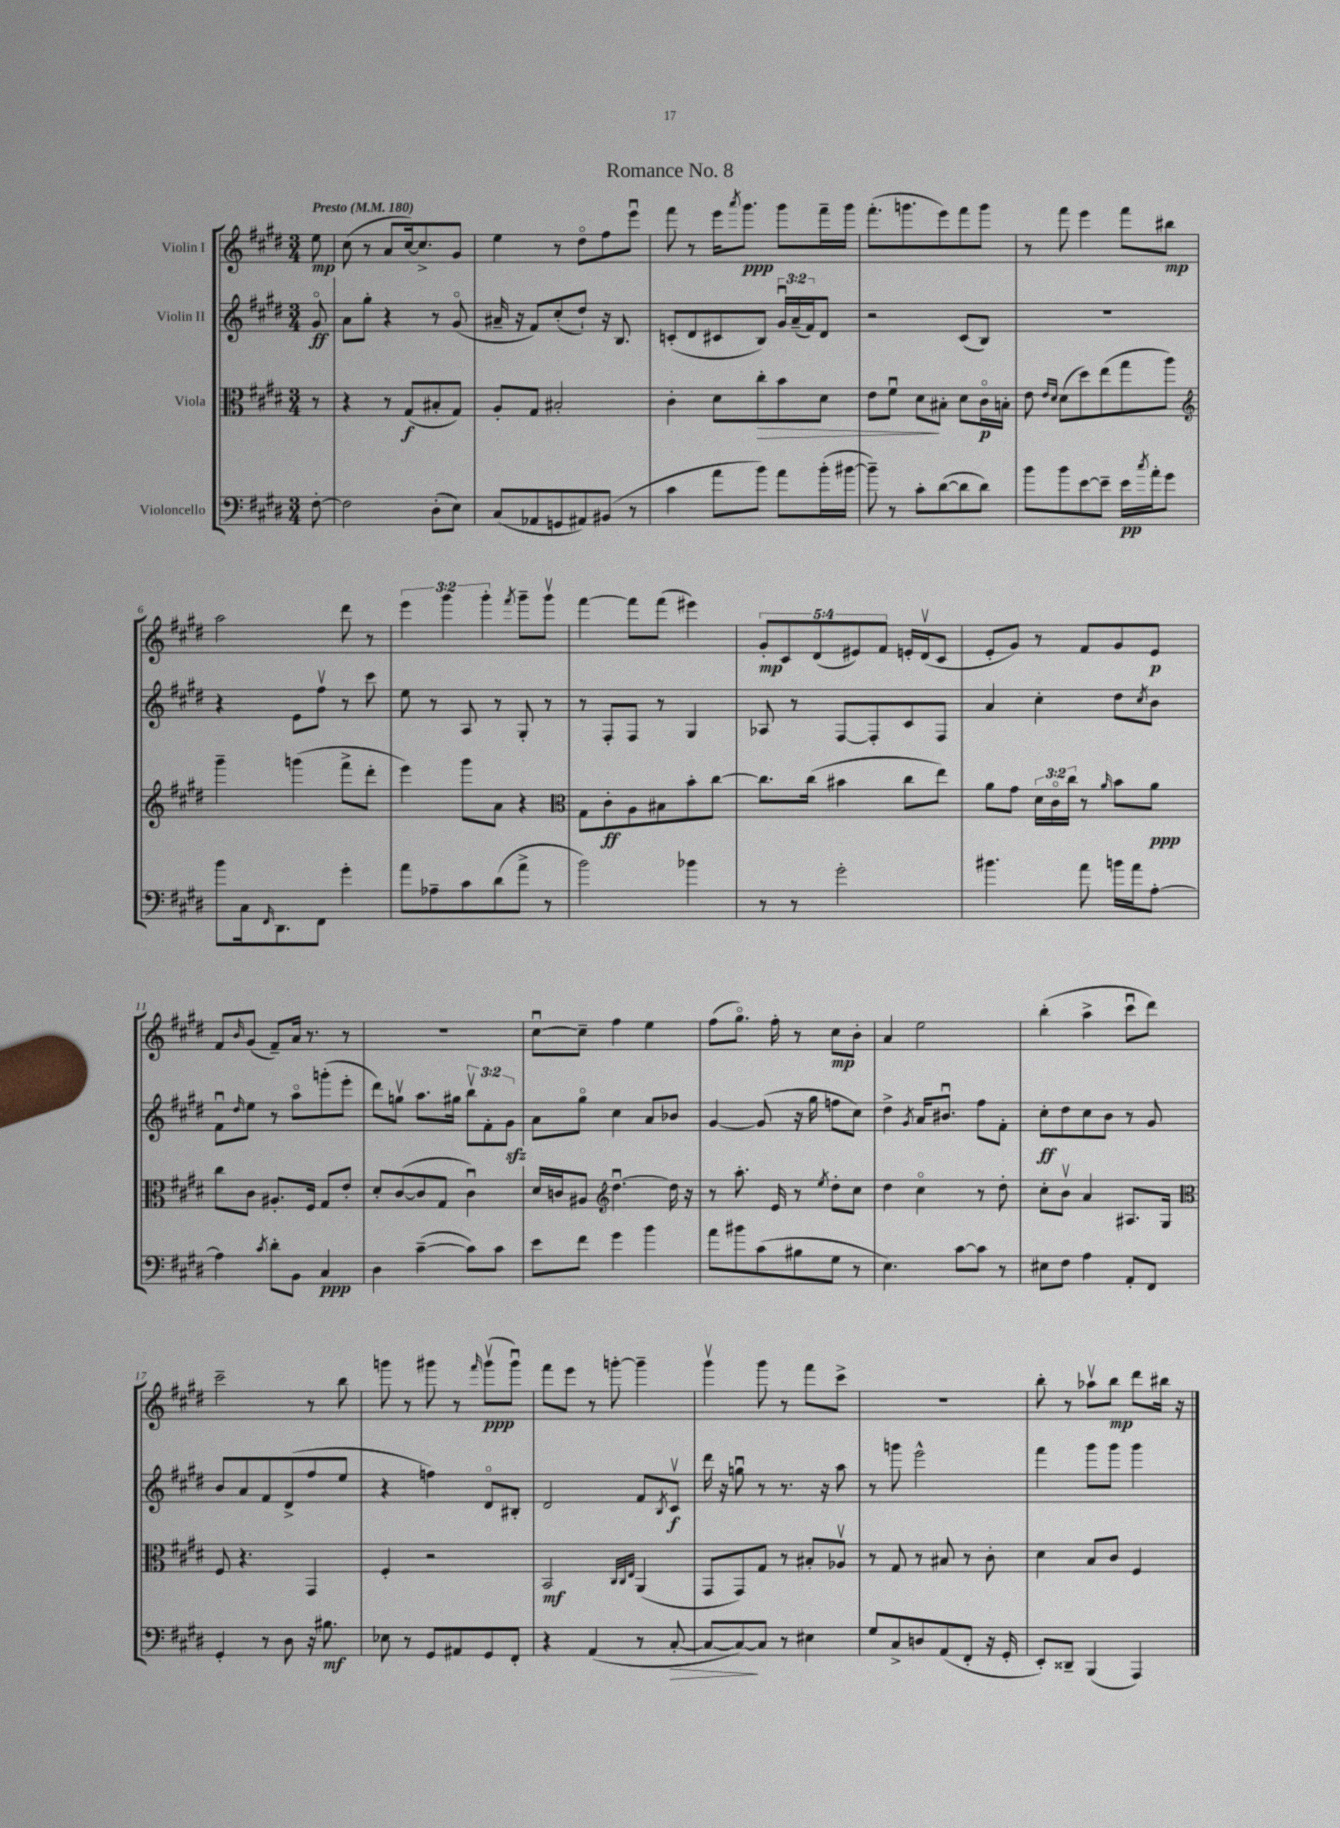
\header { title = "Romance No. 8" }
<<
\new StaffGroup <<
\new Staff = "s0" \with { instrumentName = "Violin I" } {
    \clef treble \key e \major \numericTimeSignature \time 3/4 \override Staff.TupletNumber.text = #tuplet-number::calc-fraction-text \partial 8 \tempo "Presto" 4 = 180
    e''8\mp |
    cis''8( r8 a'8 cis''16~) cis''8.-> gis'8 |
    e''4 r8 dis''8\flageolet fis''8 e'''8\downbow |
    fis'''8 r8 e'''16 \acciaccatura { a'''8 } gis'''8.\ppp gis'''8 fis'''16-- gis'''16 |
    fis'''8.-.( g'''8. e'''8) fis'''8 g'''8 |
    r8 fis'''8 e'''4 fis'''8 bis''8\mp |
    a''2 dis'''8 r8 |
    \tuplet 3/2 { e'''4 gis'''4 gis'''4-. } \acciaccatura { fis'''8 } gis'''8-- gis'''8\upbow |
    fis'''4~ fis'''8 fis'''8( eis'''4) |
    \tuplet 5/4 { gis'8-.\mp cis'8 dis'8( eis'8) fis'8 } e'16-. dis'16\upbow( cis'8 |
    e'8-. gis'8) r8 fis'8 gis'8 e'8\p |
    fis'8 \grace { b'16 } gis'8( fis'8--) a'16 r8. r8 |
    R2. |
    cis''8~\downbow cis''8-- fis''4 e''4 |
    fis''8( gis''8.\flageolet) fis''16-. r8 cis''8\mp b'8-. |
    a'4 e''2 |
    b''4-.( a''4-> cis'''8\downbow dis'''8) |
    cis'''2-- r8 b''8 |
    g'''8 r8 gis'''8 r8 \grace { fis'''16 } gis'''8\upbow\ppp( gis'''8\downbow) |
    fis'''8 e'''8 r8 g'''8~-. g'''4-- |
    gis'''4\upbow gis'''8 r8 fis'''8 cis'''8-> |
    R2. |
    b''8-. r8 aes''8\upbow b''8\mp dis'''8 bis''16 r16 \bar "|." |
}
\new Staff = "s1" \with { instrumentName = "Violin II" } {
    \clef treble \key e \major \numericTimeSignature \time 3/4 \override Staff.TupletNumber.text = #tuplet-number::calc-fraction-text \partial 8
    gis'8\flageolet\ff |
    a'8 gis''8-. r4 r8 gis'8\flageolet( |
    ais'16-- r16 fis'8) cis''8-.( dis''8-!) r16 b8. |
    c'8-.( dis'8 cis'8 b8) \tuplet 3/2 { gis'16\downbow a'16--( fis'16) } dis'8 |
    r2 cis'8( b8) |
    R2. |
    r4 e'8 fis''8\upbow r8 cis'''8 |
    e''8 r8 a8 r8 gis8-. r8 |
    r8 fis8-. fis8 r8 gis4 |
    aes8 r8 fis8~ fis8-. cis'8 fis8 |
    a'4 cis''4-. dis''8 \acciaccatura { cis''8 } b'8 |
    fis'8\downbow \grace { dis''16 } e''8 r8 a''8\flageolet g'''8-.( e'''8-. |
    dis'''8) g''8\upbow a''8. gis''16 \tuplet 3/2 { b''8\upbow fis'8-. gis'8\sfz } |
    a'8 gis''8\flageolet cis''4 a'8 bes'8 |
    gis'4~ gis'8( r16 gis''16 f''8 cis''8) |
    dis''4-> \acciaccatura { gis'8 } a'16 bis'8.\downbow fis''8 fis'8-. |
    cis''8-.\ff dis''8 cis''8 b'8 r8 gis'8 |
    b'8 a'8 fis'8 dis'8->( fis''8 e''8 |
    r4 f''4) dis'8\flageolet bis8-. |
    dis'2 fis'8 \acciaccatura { b8 } cis'8\upbow\f |
    dis'''16 r16 g''8\downbow r8 r8. r16 a''8 |
    r8 g'''8 e'''2-^ |
    fis'''4 gis'''8 gis'''8 gis'''4 \bar "|." |
}
\new Staff = "s2" \with { instrumentName = "Viola" } {
    \clef alto \key e \major \numericTimeSignature \time 3/4 \override Staff.TupletNumber.text = #tuplet-number::calc-fraction-text \partial 8
    r8 |
    r4 r8 gis8\f( bis8-. gis8) |
    a8-. gis8 bis2-. |
    cis'4-. dis'8 cis''8-.\> b'8 dis'8 |
    e'8 fis'8\downbow dis'8\! bis8-. dis'8 cis'16\flageolet\p b16-. |
    e'8 \grace { e'16 dis'16 } dis'8( dis''8) e''8( gis''8 a''8) |
    \clef treble gis'''4-- g'''4( fis'''8-> dis'''8-. |
    e'''4) gis'''8 a'8 r4 |
    \clef alto gis8 cis'8-.\ff a8 bis8 b'8-. cis''8~ |
    cis''8. cis''16( bis'4 cis''8 e''8) |
    a'8 gis'8 \tuplet 3/2 { dis'16 cis'16\flageolet cis''16 } r8 \grace { a'16 } b'8 a'8\ppp |
    cis''8 cis'8 ais8.-. fis16 gis8 e'8-. |
    dis'8-. cis'8~( cis'8 gis8 cis'4\downbow) |
    dis'16 c'16 ais8 \clef treble dis''4.~\downbow dis''16 r16 |
    r8 a''8.-. e'16 r8 \acciaccatura { e''8 } dis''8-. cis''8 |
    dis''4 cis''4\flageolet r8 dis''8-. |
    cis''8-. b'8\upbow a'4 ais8. gis16 |
    \clef alto fis8 r4. gis,4 |
    fis4-. r2 |
    b,2\mf \grace { cis32 cis32 e32 } a,4( |
    gis,8 gis,8) gis8 r8 bis8-. aes8\upbow |
    r8 gis8 r8 bis8 r8 cis'8-. |
    dis'4 b8 cis'8 fis4 \bar "|." |
}
\new Staff = "s3" \with { instrumentName = "Violoncello" } {
    \clef bass \key e \major \numericTimeSignature \time 3/4 \partial 8
    fis8~-. |
    fis2 dis8-.( e8) |
    cis8( aes,8 g,8 ais,8) bis,8( r8 |
    cis'4 a'8 b'8) a'8 b'16-.( bis'16~ |
    bis'8--) r8 cis'8-. dis'8~( dis'8 dis'8) |
    b'8 b'8 e'8~ e'8-- e'16\pp \acciaccatura { cis''8 } a'16-. gis'8 |
    b'8 cis16 \grace { fis,16 } dis,8. fis,8 gis'4-. |
    a'8 aes8-- cis'8 dis'8( a'8-> r8 |
    b'2) bes'4 |
    r8 r8 gis'2-. |
    bis'4. a'8 b'16 a'16 a8~-. |
    a4 \acciaccatura { cis'8 } dis'8-. b,8 cis4\ppp |
    dis4 cis'4~--( cis'8) cis'8 |
    e'8 fis'8 gis'4 b'4 |
    a'8 bis'8 cis'8( bis8 gis8 r8 |
    e4.) cis'8~ cis'8 r8 |
    eis8 fis8 a4 a,8-. fis,8 |
    gis,4-. r8 dis8 r16 bis8.\mf |
    ees8 r8 gis,8 ais,8 gis,8 fis,8-. |
    r4 a,4( r8 cis8~-.\> |
    cis8~ cis8~\!) cis8 r8 eis4 |
    gis8 cis8-> d8 a,8( fis,8-. r16 gis,16-. |
    e,8-.) disis,8-- b,,4( a,,4) \bar "|." |
}
>>
>>
